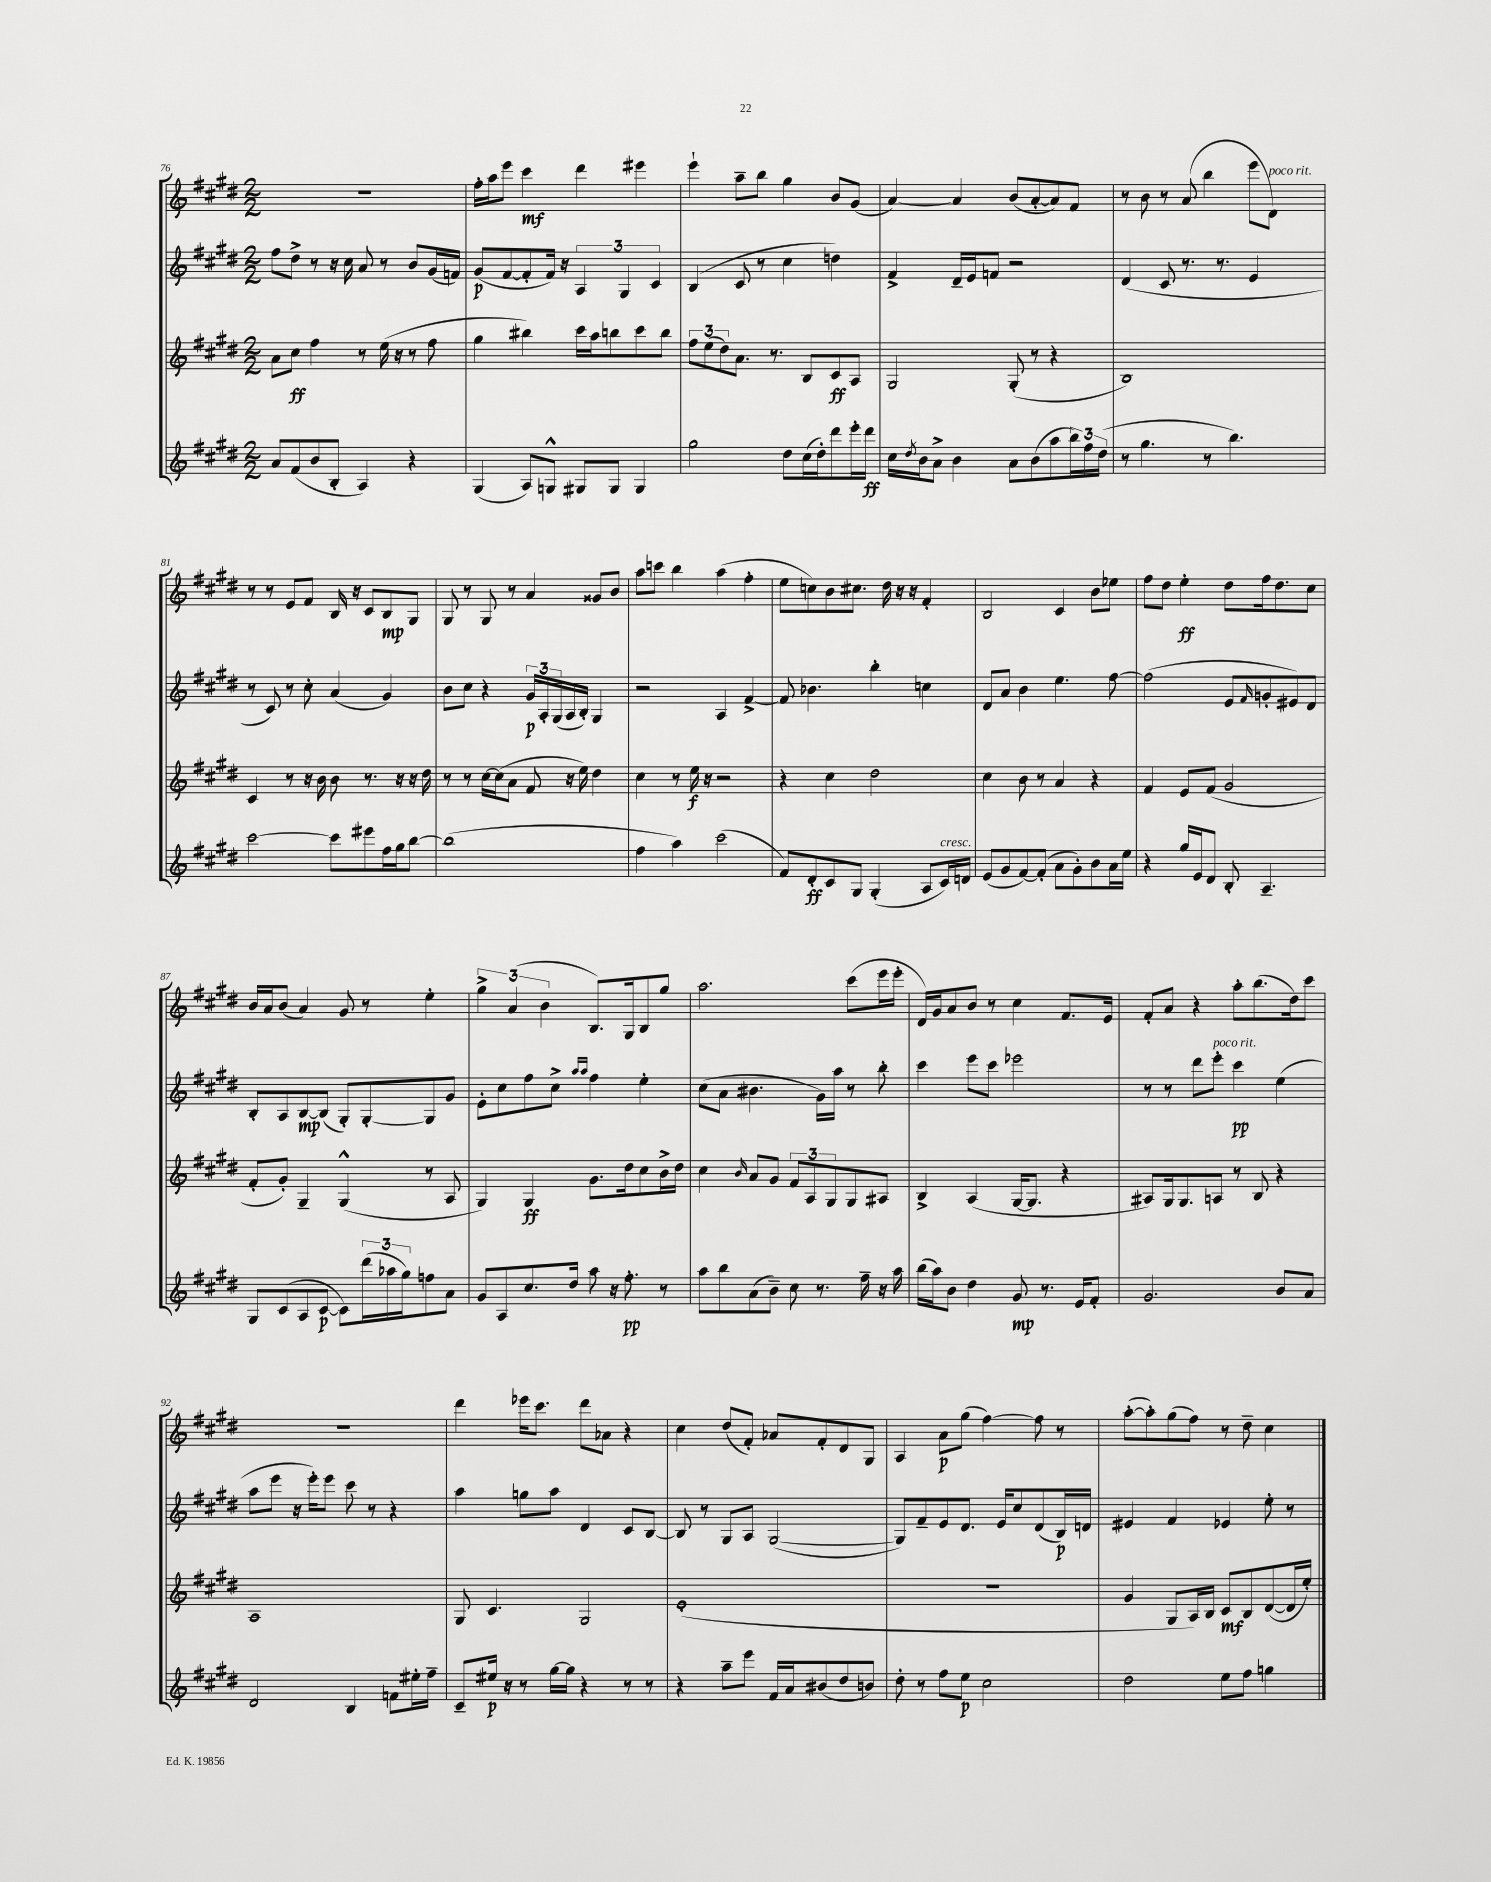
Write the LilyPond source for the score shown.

<<
\new StaffGroup <<
\new Staff = "s0" {
    \clef treble \key e \major \numericTimeSignature \time 2/2
    R1 |
    fis''16-. a''16 e'''8 cis'''4\mf dis'''4 eis'''4 |
    e'''4-! a''8-- b''8 gis''4 b'8 gis'8( |
    a'4~) a'4 b'8( a'8~-. a'8) fis'8 |
    r8 b'8 r8 a'8( b''4 e'''8 dis'8^\markup { \italic "poco rit." }) |
    r8 r8 e'8 fis'8 b16 r16 cis'8 b8\mp gis8 |
    gis8 r8 gis8 r8 a'4 gisis'8 b'8 |
    a''8 c'''8 b''4 a''4( fis''4-. |
    e''8 c''8) b'8 cis''8. dis''16 r16 r16 fis'4-. |
    b2 cis'4 b'8 ees''8 |
    fis''8 dis''8 e''4-.\ff dis''8 fis''16 dis''8. cis''8 |
    b'16 a'16 b'8( a'4) gis'8 r8 e''4-. |
    \tuplet 3/2 { gis''4-> a'4( b'4 } b8.) gis16 b8 gis''8 |
    a''2. cis'''8( e'''16 e'''16-. |
    dis'16) gis'16 a'8 b'8 r8 cis''4 fis'8. e'16 |
    fis'8-. a'8 r4 a''8-. b''8.( dis''16) cis'''8 |
    R1 |
    dis'''4 ees'''16 cis'''8. dis'''8 aes'8 r4 |
    cis''4 dis''8( fis'8-.) aes'8 fis'8-. dis'8 gis8 |
    a4 a'8\p gis''8( fis''4~) fis''8 r8 |
    a''8~-.( a''8-.) gis''8( fis''8) r8 dis''8-- cis''4 \bar "|." |
}
\new Staff = "s1" {
    \clef treble \key e \major \numericTimeSignature \time 2/2
    fis''8 dis''8-> r8 r16 cis''16 a'8 r8 b'8 gis'16( f'16) |
    gis'8\p( fis'8~ fis'8-. fis'16) r16 \tuplet 3/2 { a4 gis4 cis'4 } |
    b4( cis'8 r8 cis''4 d''4) |
    fis'4-> dis'16-- e'16 f'8 r2 |
    dis'4( cis'8 r8. r8. e'4 |
    r8 cis'8) r8 cis''8-. a'4( gis'4) |
    b'8 cis''8 r4 \tuplet 3/2 { gis'16\p a16-. gis16( } a16 b16-.) gis4 |
    r2 a4 fis'4~-> |
    fis'8 bes'4. b''4-. c''4 |
    dis'8 a'8 b'4 e''4. fis''8~ |
    fis''2( e'8 \grace { fis'16 } g'8-. eis'8) dis'8 |
    b8-. a8 b8~\mp b8( gis8-.) gis8~-. gis8 gis'8 |
    e'8-. cis''8 fis''8 cis''8-> \grace { a''16 a''16 } fis''4 e''4-. |
    cis''8( a'8 bis'4. gis'16) a''16 r8 b''8-. |
    cis'''4 e'''8 cis'''8 ees'''2 |
    r8 r8 dis'''8 e'''8-.^\markup { \italic "poco rit." } cis'''4\pp e''4( |
    a''8 e'''8 r16 e'''16-.) e'''8 cis'''8 r8 r4 |
    a''4 g''8 a''8 dis'4 cis'8 b8~ |
    b8 r8 gis8 a8 gis2~( |
    gis8) fis'8-- e'8 dis'8. e'16 cis''8 dis'8( b16\p) d'16 |
    eis'4 fis'4 ees'4 e''8-. r8 \bar "|." |
}
\new Staff = "s2" {
    \clef treble \key e \major \numericTimeSignature \time 2/2
    a'8 cis''8\ff fis''4 r8 e''16( r16 r8 fis''8 |
    gis''4 bis''4) cis'''16 a''16 b''8 cis'''8 b''8 |
    \tuplet 3/2 { fis''8 e''8( dis''8) } a'8. r8. b8 cis'8\ff a8 |
    gis2 gis8-.( r8 r4 |
    b1) |
    cis'4 r8 r16 b'16 b'8 r8. r16 r16 dis''16 |
    r8 r8 cis''16~ cis''16( a'8 fis'8 r16 e''16) dis''4 |
    cis''4 r8 e''16\f r16 r2 |
    r4 cis''4 dis''2 |
    cis''4 b'8 r8 a'4 r4 |
    fis'4 e'8 fis'8( gis'2 |
    fis'8-. gis'8-.) gis4-- gis4-^( r8 a8 |
    gis4) gis4\ff gis'8. dis''16 cis''8 b'16-> dis''16 |
    cis''4 \grace { b'16 } a'8 gis'8 \tuplet 3/2 { fis'8 a8 gis8 } gis8 ais8 |
    b4-> a4( gis16~ gis8. r4 |
    ais8) gis16 gis8. a8 r8 b8 r4 |
    a1 |
    gis8 cis'4. gis2 |
    e'1-.( |
    R1 |
    gis'4 gis8 a16) b16 cis'8\mf b8 dis'8~( dis'16 e''16-.) \bar "|." |
}
\new Staff = "s3" {
    \clef treble \key e \major \numericTimeSignature \time 2/2
    a'8 fis'8( b'8 b8-. a4) r4 |
    gis4( a8) g8-^ gis8 gis8 gis4 |
    gis''2 dis''8 cis''16( dis''16-.) dis'''8 e'''16-. dis'''16\ff |
    cis''16 \acciaccatura { dis''8 } b'16 a'8-> b'4 a'8 b'8( a''8 \tuplet 3/2 { b''16) fis''16 dis''16( } |
    r8 gis''4. r8 b''4.) |
    cis'''2~ cis'''8 eis'''8 fis''16 gis''16 b''8~ |
    b''1( |
    fis''4 a''4) cis'''2( |
    fis'8) dis'8-.\ff cis'8 gis8 gis4-.( a8 cis'16^\markup { \italic "cresc." }) d'16 |
    e'8( gis'8 fis'8~) fis'8-.( a'8 gis'8-.) b'8 a'16 e''16 |
    r4 gis''16 e'16 dis'8 b8-. a4.-- |
    gis8 cis'8( a8 cis'8~\p cis'8) \tuplet 3/2 { dis'''16( aes''16 gis''16) } f''8 a'8 |
    gis'8 a8 cis''8. dis''16 a''8 r16 fis''8.-.\pp r8 |
    a''8 b''8 a'8( b'8--) cis''8 r8. fis''16-- r16 a''16 |
    b''16( a''16) b'8 dis''4 gis'8\mp r8. e'16 fis'8-. |
    gis'2. b'8 a'8 |
    dis'2 b4 f'8 eis''16-. fis''16-- |
    cis'8-- eis''16\p r16 r8 gis''16~ gis''16 r4 r8 r8 |
    r4 a''8-- e'''8 fis'16 a'16 bis'8( dis''8 b'8) |
    dis''8-. r8 fis''8 e''8\p cis''2 |
    dis''2 e''8 fis''8 g''4 \bar "|." |
}
>>
>>
\layout { \context { \Score currentBarNumber = #76 } }
